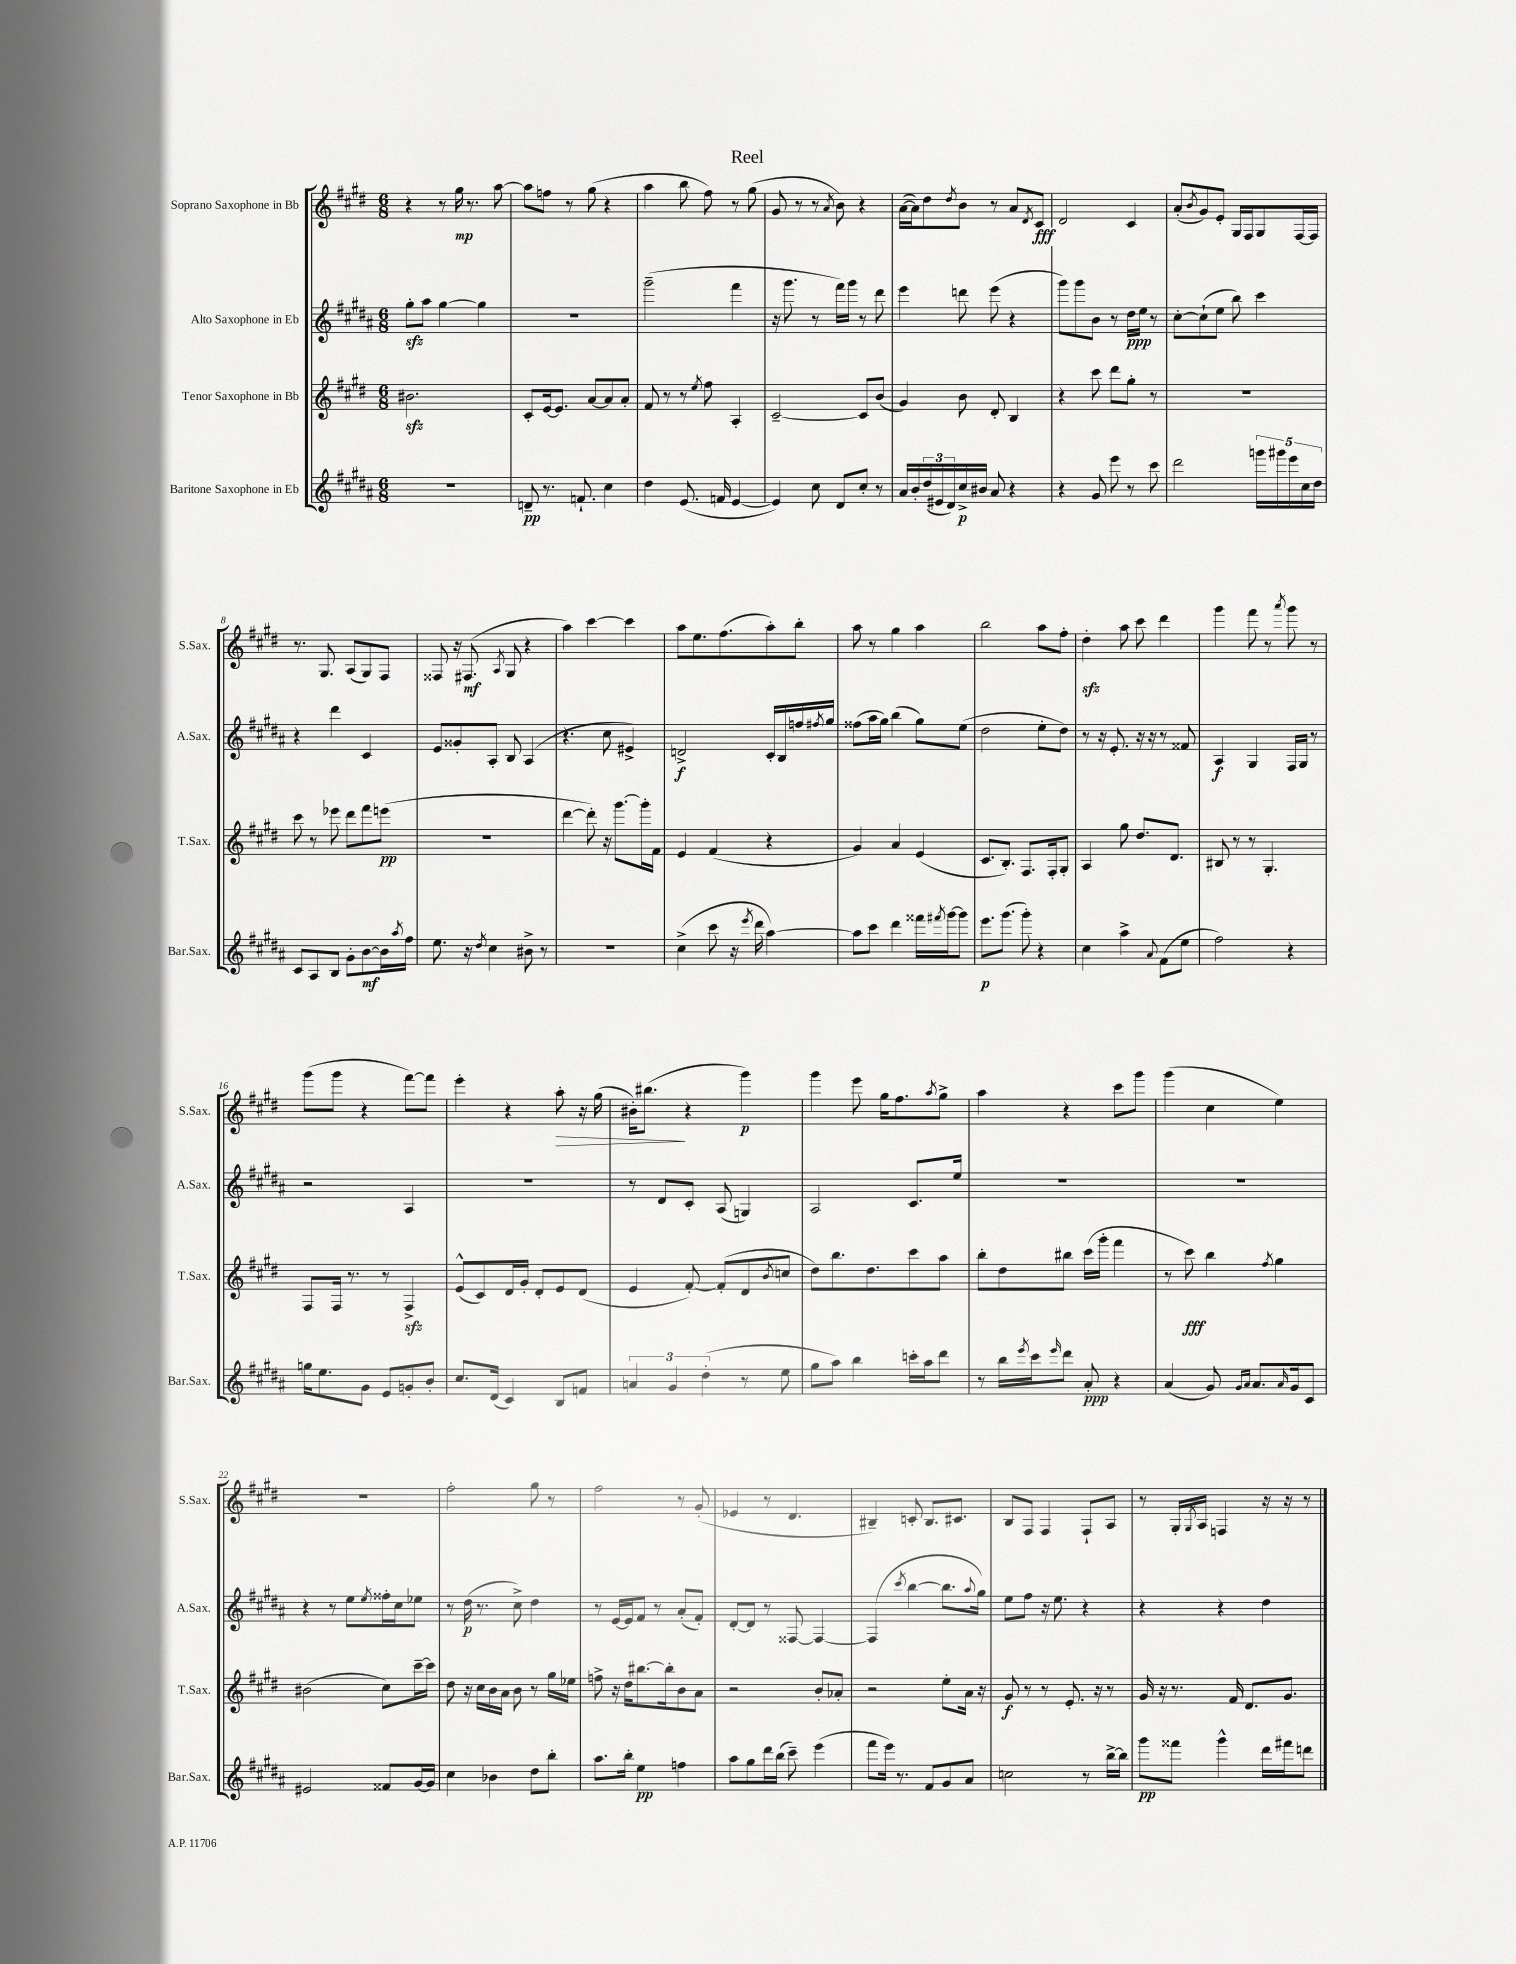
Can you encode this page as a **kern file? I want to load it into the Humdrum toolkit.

**kern	**kern	**kern	**kern
*staff4	*staff3	*staff2	*staff1
*clefG2	*clefG2	*clefG2	*clefG2
*k[f#c#g#d#a#]	*k[f#c#g#d#]	*k[f#c#g#d#a#]	*k[f#c#g#d#]
*M6/8	*M6/8	*M6/8	*M6/8
2.r	2.b#	8gg#'	4r
.	.	8aa#	.
.	.	[4gg#	8r
.	.	.	16gg#
.	.	.	8.r
.	.	4gg#]	.
.	.	.	[8aa
=	=	=	=
8d~	8c#'	2.r	8aa]
8.r	[16e	.	8ff
.	8.e]	.	.
.	.	.	8r
8.f`	.	.	.
.	[8a	.	(8gg#
4cc#	8a]	.	4r
.	8a'	.	.
=	=	=	=
4dd#	8f#	(2ggg#~	4aa
.	8r	.	.
(8.e	8r	.	8bb
.	8qee	.	.
.	8ff#	.	8ff#)
16f	.	.	.
[4e	4A'	4fff#	8r
.	.	.	(8gg#
=	=	=	=
4e])	[2c#~	16r	8g#
.	.	8.ggg#	.
.	.	.	8r
8cc#	.	8r	8r
.	.	.	8qa
8d#	.	16fff#)	8b)
.	.	16ggg#	.
8cc#'	8c#]	8r	4r
8r	(8b	8ddd#	.
=	=	=	=
16a#	4g#)	4eee	([16a
16b'	.	.	16a])
(24dd#	.	.	8dd#
24e#	.	.	.
24d#)	.	.	.
.	.	.	8qdd#
16cc#^	8b	8ddd	8b
16b#	.	.	.
8a#	8d#'	(8eee	8r
4r	4B	4r	8a
.	.	.	8qd#
.	.	.	8c#
=	=	=	=
4r	4r	8ggg#)	2d#
.	.	8ggg#	.
8g#	8ccc#	8b	.
8eee	8ddd#	8r	.
8r	8gg#'	16dd#	4c#
.	.	16ee	.
8ccc#	8r	8r	.
=	=	=	=
2ddd#	2.r	[8cc#'	(8a'
.	.	.	8qb
.	.	(8cc#`]	8g#)
.	.	8ee	8e'
.	.	8bb)	16G#
.	.	.	16F#
20ggg	.	4ccc#	8G#
20ggg#	.	.	.
20eee	.	.	.
.	.	.	[16F#
20cc#	.	.	.
.	.	.	16F#]
20dd#	.	.	.
=	=	=	=
8c#	8ccc#	4r	8.r
8A#	8r	.	.
.	.	.	8.G#
8B	8eee-	4ddd#	.
8g#'	8ddd#	.	(8A
[8b	8fff#	4c#	8G#)
16b]	(8eee	.	8F#
8qaa#	.	.	.
16ff#	.	.	.
=	=	=	=
8.ee	2.r	8e	8F##
.	.	8g##'	16r
16r	.	.	(8.F#
8qdd#	.	.	.
4cc#	.	8A#'	.
.	.	.	8qA
.	.	8B	8G#
8b#^	.	(4A#	4r
8r	.	.	.
=	=	=	=
2.r	[4ddd#	4.r	4aa)
.	8ddd#'])	.	[4ccc#
.	16r	8cc#	.
.	[8.ggg#	.	.
.	.	4e#^)	4ccc#]
.	16ggg#']	.	.
.	16f#	.	.
=	=	=	=
(4cc#^	4e	2d^	8aa
.	.	.	8.ee
8ccc#	(4f#	.	.
.	.	.	(8.ff#
16r	.	.	.
8qeee	.	.	.
16ddd#	.	.	.
[4aa#)	4r	16c#'	8aa')
.	.	16B	.
.	.	16ff	8bb'
.	.	8qff#	.
.	.	16gg#	.
=	=	=	=
8aa#]	4g#)	(8ff##	8aa
8ccc#	.	16aa#	8r
.	.	16gg#)	.
4ddd#	4a	(4bb	4gg#
16fff##	(4e	8gg#)	4aa
8qfff#	.	.	.
[16ggg#	.	.	.
8ggg#]	.	(8ee	.
=	=	=	=
8.eee	8.c#	2dd#	2bb
(8.ggg#	8.B')	.	.
8ggg#')	8.F#	.	.
4r	.	8ee'	8aa
.	16F#'	.	.
.	8G#'	8dd#)	8ff#'
=	=	=	=
4cc#	4A	8r	4dd#'
.	.	16r	.
.	.	8.e'	.
4aa#^	8gg#	.	8aa
.	8.dd#	16r	8ccc#
.	.	16r	.
8qqa#	.	.	.
(8f#	.	8r	4ddd#
.	8.d#	.	.
8ee	.	8f##	.
=	=	=	=
2ff#)	8B#	4A#	4ggg#
.	8r	.	.
.	8r	4G#	8fff#
.	4.G#'	.	8r
.	.	.	8qaaa
4r	.	16F#	8ggg#
.	.	16G#	.
.	.	8r	8r
=	=	=	=
16gg	8F#	2r	(8ggg#
8.ee	.	.	.
.	16F#	.	8ggg#
.	8.r	.	.
8g#	.	.	4r
8e	8r	.	.
8g'	4F#^	4A#	[8fff#)
8b'	.	.	8fff#]
=	=	=	=
8.cc#	(8e^^	2.r	4eee'
.	8c#)	.	.
(16d#	.	.	.
4c#)	16d#	.	4r
.	16g#'	.	.
.	8d#'	.	.
8B	8e	.	8aa'
8f	(8d#	.	16r
.	.	.	(16gg#
=	=	=	=
6a	4e	8r	16b#')
.	.	.	(8.bb#
.	.	8d#	.
6g#	.	.	.
.	[8f#')	8c#'	4r
(6dd#'	.	.	.
.	(8f#']	(8A#	.
8r	8d#	4G)	4ggg#)
.	8qb	.	.
8ee	8cc	.	.
=	=	=	=
8gg#	8dd#)	2A#	4ggg#
8aa#)	8.bb	.	.
4bb	.	.	8eee
.	8.dd#	.	.
.	.	.	16gg#
.	.	.	8.ff#
16ccc'	8ccc#	8.c#	.
16aa#	.	.	.
.	.	.	8qaa
8ddd#	8aa	.	8gg#^
.	.	16ee	.
=	=	=	=
8r	8bb'	2.r	4aa
16bb	8dd#	.	.
8qeee	.	.	.
16ccc#	.	.	.
16qqeee	.	.	.
8ddd#	8bb#	.	4r
8a#'	(16ccc#	.	.
.	16ggg#'	.	.
4r	4fff#	.	8ccc#
.	.	.	8ggg#
=	=	=	=
(4a#	8r	2.r	(4ggg#
.	8ccc#)	.	.
8g#)	4bb	.	4cc#
16qqg#	.	.	.
16qqa#	.	.	.
8.a#	.	.	.
.	8qff#	.	.
.	4gg#	.	4ee)
16qqa#	.	.	.
16g#	.	.	.
8c#	.	.	.
=	=	=	=
2e#	(2b#	4r	2.r
.	.	8r	.
.	.	8ee	.
.	.	8qee	.
8f##	8cc#)	16ff##'	.
.	.	16cc#	.
[16g#	[16ccc#~	8ee-	.
16g#]	16ccc#]	.	.
=	=	=	=
4cc#	8dd#	8r	2ff#'
.	16r	(16dd#	.
.	16cc#	8.r	.
4b-	16b	.	.
.	16a	.	.
.	8b	8cc#^)	.
8dd#	8r	4dd#	8gg#
8bb'	16gg#	.	8r
.	16ee-	.	.
=	=	=	=
8.aa#	8ff^	8r	2ff#
.	16r	[16e	.
16bb'	16dd#	16e]	.
4ee	[8.bb#	8f#	.
.	.	8r	.
.	16bb#']	.	.
4ff	8b	(8a#'	8r
.	8a	8f#')	(8g#'
=	=	=	=
8aa#	2r	[8d#'	4e-
8gg#	.	8d#]	.
16ddd#	.	8r	8r
(16bb	.	.	.
8ccc#~)	.	[8F##	4.d#
(4eee	8b'	4F##_	.
.	8a-'	.	.
=	=	=	=
8fff#	2r	(4F##]	4B#~)
16eee)	.	.	.
8.r	.	.	.
.	.	8qccc#	.
.	.	[4bb	8c'
8f#	.	.	8.B#
8g#	8ee'	8.bb]	.
.	.	.	8.c#
8a#	16a	.	.
.	.	8qqaa#	.
.	16r	16gg#)	.
=	=	=	=
2cc	8g#	8ee	8B
.	8r	8ff#	8F#
.	8r	16r	4F#
.	.	8.ee	.
.	8.e'	.	.
8r	.	4r	8F#`
.	16r	.	.
[16bb^	8r	.	8A
16bb]	.	.	.
=	=	=	=
8ggg#	16g#	4r	8r
.	16r	.	.
8fff##	8.r	.	16G#'
.	.	.	8qG#
.	.	.	16A
4ggg#^^	.	4r	4F
.	16f#	.	.
.	8.d#	.	.
16ddd#	.	4dd#	16r
16fff#	8.g#	.	16r
8ddd	.	.	8r
==	==	==	==
*-	*-	*-	*-
